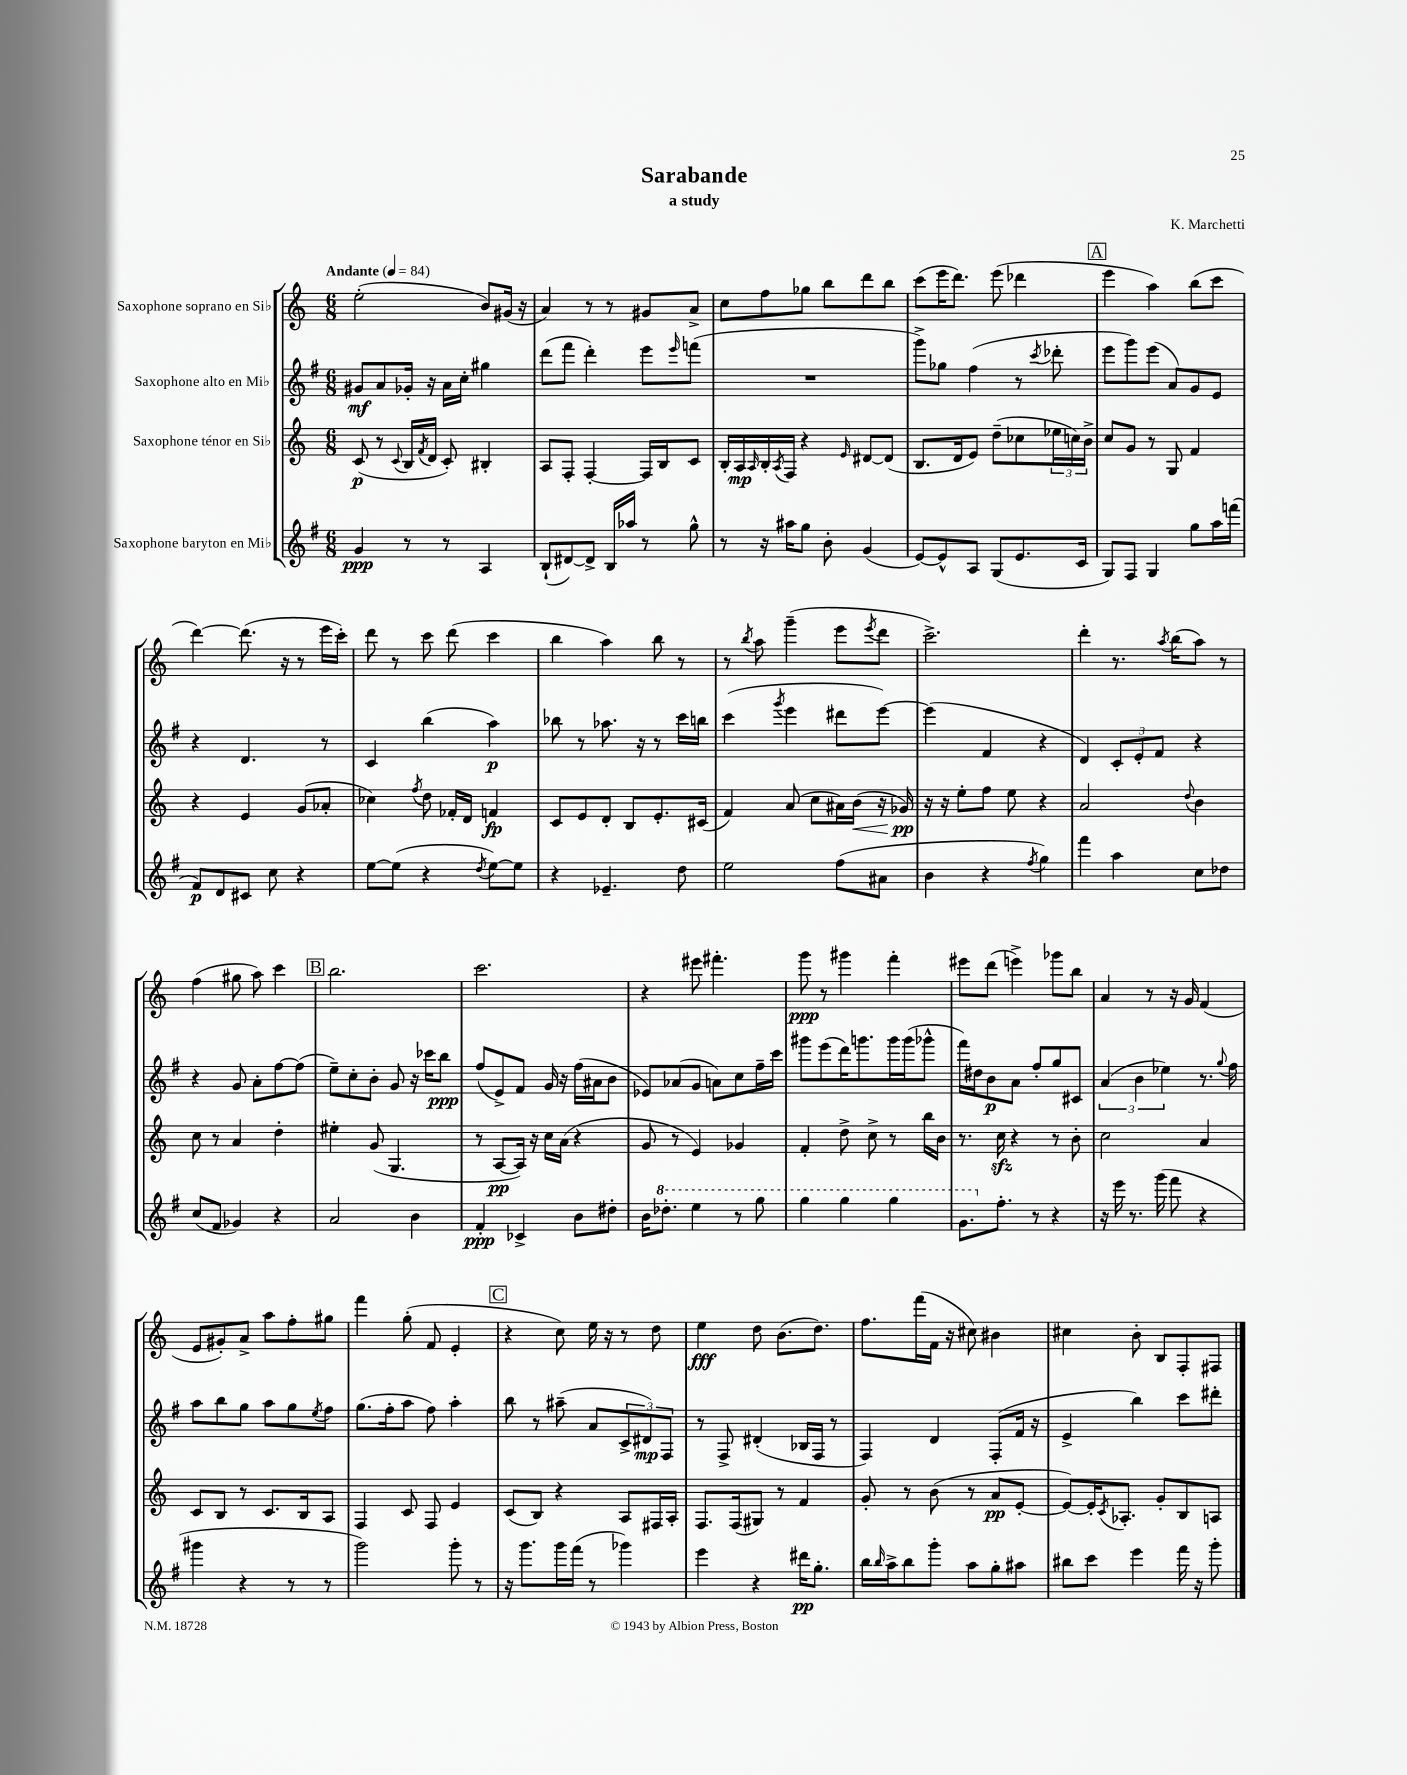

**kern	**dynam	**kern	**dynam	**kern	**dynam	**kern	**dynam
*part4	*part4	*part3	*part3	*part2	*part2	*part1	*part1
*staff4	*staff4	*staff3	*staff3	*staff2	*staff2	*staff1	*staff1
*I"Saxophone baryton en Mi♭	*	*I"Saxophone ténor en Si♭	*	*I"Saxophone alto en Mi♭	*	*I"Saxophone soprano en Si♭	*
*clefG2	*	*clefG2	*	*clefG2	*	*clefG2	*
*k[f#]	*	*k[]	*	*k[f#]	*	*k[]	*
*M6/8	*	*M6/8	*	*M6/8	*	*M6/8	*
*MM84	*	*MM84	*	*MM84	*	*MM84	*
=1	=1	=1	=1	=1	=1	=1	=1
!	!	!	!	!	!	!LO:TX:a:B:t=Andante	!
4g/	ppp	(8c/	p	8g#X/L	mf	(2ee'\	.
.	.	8r	.	8a/	.	.	.
.	.	8qqc/	.	.	.	.	.
8r	.	16B/LL	.	16g-X'/Jk	.	.	.
.	.	8qf/	.	.	.	.	.
.	.	16d/JJ	.	16r	.	.	.
8r	.	8c'/)	.	16a\LL	.	.	.
.	.	.	.	16cc'\JJ	.	.	.
4A/	.	4B#X'/	.	4gg#X\	.	8b/L)	.
.	.	.	.	.	.	(16g#X/Jk	.
.	.	.	.	.	.	16r	.
=2	=2	=2	=2	=2	=2	=2	=2
(8B`/L	.	8A/L	.	(8ddd\L	.	4a/)	.
[8d#X/)	.	8F'/J	.	8fff#\J	.	.	.
8d#^/J]	.	[4F'/	.	4ddd'\)	.	8r	.
16B/LL	.	.	.	.	.	8r	.
16aa-X/JJ	.	.	.	.	.	.	.
8r	.	16F/LL]	.	8eee\L	.	8g#X/L	.
.	.	16B/J	.	.	.	.	.
.	.	.	.	16qqeee/	.	.	.
8gg^^\	.	8c/J	.	(8fffn\J	.	8a^/J	.
=3	=3	=3	=3	=3	=3	=3	=3
8r	.	16B'/LL	.	2.r	.	8cc\L	.
.	.	16A/	mp	.	.	.	.
.	.	16qqA/	.	.	.	.	.
16r	.	16B'/	.	.	.	8ff\	.
.	.	8qA/	.	.	.	.	.
16aa#X\KL	.	16F/JJ	.	.	.	.	.
8gg\J	.	4r	.	.	.	8gg-X\J	.
8b'\	.	.	.	.	.	8bb\L	.
.	.	16qqe/	.	.	.	.	.
(4g/	.	[8d#X/L	.	.	.	8ddd\	.
.	.	(8d#/J]	.	.	.	8bb\J	.
=4	=4	=4	=4	=4	=4	=4	=4
[8e/L)	.	8.B/L	.	8ggg^\L)	.	(8ccc\L	.
8e^^/]	.	.	.	8gg-X\J	.	16eee\K	.
.	.	16d/k	.	.	.	8.ddd\J)	.
8A/J	.	8e/J)	.	(4ff#\	.	.	.
(8G/L	.	(8dd~\L	.	.	.	(8eee\	.
8.e/	.	8cc-X\	.	8r	.	4ddd-X\	.
.	.	.	.	8qccc/	.	.	.
.	.	24ee-X\L	.	8ddd-X'\	.	.	.
.	.	24ccn\)	.	.	.	.	.
16c/Jk	.	.	.	.	.	.	.
.	.	24b^\JJ	.	.	.	.	.
!!LO:REH:place=s1:t=A
=5	=5	=5	=5	=5	=5	=5	=5
8G/L)	.	8cc/L	.	8eee\L	.	4eee\	.
8F#/J	.	8g/J	.	8ggg\)	.	.	.
4G/	.	8r	.	(8eee\J	.	4aa\)	.
.	.	8G/	.	8a/L)	.	.	.
8gg\L	.	4f/	.	8g/	.	(8bb\L	.
16aa\L	.	.	.	8e/J	.	8ccc\J	.
(16fffn\JJ	.	.	.	.	.	.	.
!!LO:LB:g=z
=6	=6	=6	=6	=6	=6	=6	=6
8f#/L)	p	4r	.	4r	.	[4ddd\)	.
8d/	.	.	.	.	.	.	.
8c#X/J	.	4e/	.	4.d/	.	(8.ddd\]	.
8cc\	.	.	.	.	.	.	.
.	.	.	.	.	.	16r	.
4r	.	(8g/L	.	.	.	8r	.
.	.	8a-X'/J	.	8r	.	16eee\LL	.
.	.	.	.	.	.	16ccc'\JJ)	.
=7	=7	=7	=7	=7	=7	=7	=7
[8ee\L	.	4cc-X\)	.	4c/	.	8ddd\	.
(8ee\J]	.	.	.	.	.	8r	.
.	.	8qff/	.	.	.	.	.
4r	.	8dd\	.	(4bb\	.	8ccc\	.
.	.	16f-X'/LL	.	.	.	(8ddd\	.
.	.	16d/JJ	.	.	.	.	.
8qdd/	.	.	.	.	.	.	.
[8ee\L)	.	4fn/	fp	4aa\)	p	4ccc\	.
8ee\J]	.	.	.	.	.	.	.
=8	=8	=8	=8	=8	=8	=8	=8
4r	.	8c/L	.	8bb-X\	.	4bb\	.
.	.	8e/	.	8r	.	.	.
4.e-X~/	.	8d'/J	.	8.aa-X\	.	4aa\)	.
.	.	8B/L	.	.	.	.	.
.	.	.	.	16r	.	.	.
.	.	8.e'/	.	8r	.	8bb\	.
8dd\	.	.	.	16ccc\LL	.	8r	.
.	.	(16c#X/Jk	.	16bbn\JJ	.	.	.
=9	=9	=9	=9	=9	=9	=9	=9
2ee\	.	4f/)	.	(4ccc\	.	8r	.
.	.	.	.	.	.	8qbb/	.
.	.	.	.	.	.	8aa\	.
.	.	.	.	8qggg/	.	.	.
.	.	(8a/	.	4eee\	.	(4ggg~\	.
.	.	8cc\L	.	.	.	.	.
(8ff#\L	.	16a#X\L)	.	8ddd#X\L	.	8eee\L	.
!	!	!	!LO:HP:b	!	!	!	!
.	.	(16b\JJ	<	.	.	.	.
.	.	.	.	.	.	8qeee/	.
8a#X\J	.	16r	.	[8eee\J)	.	8ddd\J	.
.	.	16g-X/)	pp	.	.	.	.
.	.	.	[	.	.	.	.
=10	=10	=10	=10	=10	=10	=10	=10
4b\	.	16r	.	(4eee\]	.	2.ccc^\)	.
.	.	16r	.	.	.	.	.
.	.	8ee'\L	.	.	.	.	.
4r	.	8ff\J	.	4f#/	.	.	.
.	.	8ee\	.	.	.	.	.
8qff#/	.	.	.	.	.	.	.
4gg\)	.	4r	.	4r	.	.	.
=11	=11	=11	=11	=11	=11	=11	=11
4fff#\	.	2a/	.	4d/)	.	4ddd'\	.
4aa\	.	.	.	12c'/L	.	8.r	.
.	.	.	.	12e'/	.	.	.
.	.	.	.	12f#/J	.	.	.
.	.	.	.	.	.	8qaa/	.
.	.	.	.	.	.	(16bb\KL	.
.	.	8qqdd/	.	.	.	.	.
8cc\L	.	4b\	.	4r	.	8aa\J)	.
8dd-X\J	.	.	.	.	.	8r	.
!!LO:LB:g=z
=12	=12	=12	=12	=12	=12	=12	=12
(8cc/L	.	8cc\	.	4r	.	(4ff\	.
8f#/J	.	8r	.	.	.	.	.
4g-X/)	.	4a/	.	8g/	.	8gg#X\	.
.	.	.	.	8a'\L	.	8aa\)	.
4r	.	4dd'\	.	[8ff#\	.	4ccc\	.
.	.	.	.	(8ff#\J]	.	.	.
!!LO:REH:place=s1:t=B
=13	=13	=13	=13	=13	=13	=13	=13
2a/	.	4ee#X'\	.	8ee~\L)	.	2.bb\	.
.	.	.	.	8cc'\	.	.	.
.	.	(8g/	.	8b'\J	.	.	.
.	.	4.G/	.	8g/	.	.	.
4b\	.	.	.	16r	.	.	.
.	.	.	.	16ccc-X\KL	.	.	.
.	.	.	.	8bb\J	ppp	.	.
=14	=14	=14	=14	=14	=14	=14	=14
4f#'/	ppp	8r	.	(8ff#/L	.	2.ccc\	.
.	.	[8A/L	pp	8e^/)	.	.	.
4c-X^/	.	16A/Jk])	.	8f#/J	.	.	.
.	.	16r	.	.	.	.	.
.	.	16cc\LL	.	16g/	.	.	.
.	.	(16a\JJ	.	16r	.	.	.
8b\L	.	4r	.	(16ff#\LL	.	.	.
.	.	.	.	16a#X\J	.	.	.
8dd#X'\J	.	.	.	8b\J	.	.	.
=15	=15	=15	=15	=15	=15	=15	=15
16b\KL	.	8g/	.	8e-X/L)	.	4r	.
*8va	*	*	*	*	*	*	*
8.ddd-X'\J	.	.	.	.	.	.	.
.	.	8r	.	(8a-X/	.	.	.
4eee\	.	4e/)	.	8g/J	.	8eee#X\	.
.	.	.	.	8an\L)	.	4.fff#X'\	.
8r	.	4g-X/	.	8cc\	.	.	.
8ggg\	.	.	.	16ff#~\L	.	.	.
.	.	.	.	16ccc\JJ	.	.	.
=16	=16	=16	=16	=16	=16	=16	=16
4ggg\	.	4f'/	.	8ggg#X\L	.	8ggg\	ppp
.	.	.	.	(8eee\	.	8r	.
4ggg\	.	8dd^\	.	16ddd\K)	.	4ggg#X\	.
.	.	.	.	8.gggn\	.	.	.
.	.	8cc^\	.	.	.	.	.
4ggg\	.	8r	.	16ggg\L	.	4fff'\	.
.	.	.	.	(16ggg\J	.	.	.
.	.	16bb\LL	.	8ggg-X^^\J	.	.	.
.	.	16b\JJ	.	.	.	.	.
=17	=17	=17	=17	=17	=17	=17	=17
8.gg\L	.	8.r	.	16fff#\LL)	.	8eee#X\L	.
.	.	.	.	16dd#X\J	.	.	.
.	.	.	.	8b\	p	(8ddd\J	.
*X8va	*	*	*	*	*	*	*
8.ff#'\J	.	16cczz\	.	.	.	.	.
.	.	4r	.	8a\J	.	4eeen^\)	.
8r	.	.	.	8ff#'/L	.	.	.
4r	.	8r	.	8gg/	.	8ggg-X\L	.
.	.	8b'\	.	8c#X/J	.	8bb\J	.
=18	=18	=18	=18	=18	=18	=18	=18
16r	.	2cc\	.	(6a/	.	4a/	.
16eee\	.	.	.	.	.	.	.
8.r	.	.	.	.	.	.	.
.	.	.	.	6b\	.	.	.
.	.	.	.	.	.	8r	.
(16ggg\	.	.	.	.	.	.	.
.	.	.	.	6ee-X\)	.	.	.
8fff#\	.	.	.	.	.	16r	.
.	.	.	.	.	.	16g/	.
4r	.	4a/	.	8.r	.	(4f/	.
.	.	.	.	8qqgg/	.	.	.
.	.	.	.	16ff#\	.	.	.
!!LO:LB:g=z
=19	=19	=19	=19	=19	=19	=19	=19
4ggg#X\	.	8c/L	.	8aa\L	.	8e/L	.
.	.	8B/J	.	8bb\	.	8g#X'/)	.
4r	.	8r	.	8gg\J	.	8a^/J	.
.	.	8.c/L	.	8aa\L	.	8aa\L	.
8r	.	.	.	8gg\	.	8ff'\	.
.	.	16B/k	.	.	.	.	.
.	.	.	.	8qee/	.	.	.
8r	.	8A/J	.	8ff#\J	.	8gg#X\J	.
=20	=20	=20	=20	=20	=20	=20	=20
2ggg\)	.	4F/	.	(8.gg\L	.	4fff\	.
.	.	.	.	16ff#'\k	.	.	.
.	.	8c/	.	8aa\J	.	(8gg'\	.
.	.	8F/	.	8ff#\)	.	8f/	.
8ggg'\	.	4e/	.	4aa'\	.	4e'/	.
8r	.	.	.	.	.	.	.
!!LO:REH:place=s1:t=C
=21	=21	=21	=21	=21	=21	=21	=21
16r	.	(8c/L	.	8bb\	.	4r	.
8.ggg\L	.	.	.	.	.	.	.
.	.	8B/J)	.	8r	.	.	.
16ggg\L	.	4r	.	(8aa#X~\	.	8cc\)	.
(16fff#\JJ	.	.	.	.	.	.	.
8r	.	.	.	8a/L	.	16ee\	.
.	.	.	.	.	.	16r	.
4ggg-X\)	.	8A/L	.	12c^/	.	8r	.
.	.	.	.	12d#X/)	mp	.	.
.	.	16F#X/L	.	.	.	8dd\	.
.	.	.	.	12F#/J	.	.	.
.	.	16A'/JJ	.	.	.	.	.
=22	=22	=22	=22	=22	=22	=22	=22
4eee\	.	8.F/L	.	8r	.	4ee\	fff
.	.	.	.	8F#^/	.	.	.
.	.	(16F/k	.	.	.	.	.
4r	.	8G#X/J)	.	(4d#X'/	.	8dd\	.
.	.	8r	.	.	.	(8.b\L	.
16ddd#X\KL	pp	4f/	.	16B-X/LL	.	.	.
8.gg'\J	.	.	.	16F#/JJ	.	8.dd\J)	.
.	.	.	.	8r	.	.	.
=23	=23	=23	=23	=23	=23	=23	=23
16bb\LL	.	8g'/	.	4F#/)	.	8.ff\L	.
16qqbb/	.	.	.	.	.	.	.
16aa^\J	.	.	.	.	.	.	.
8bb\	.	8r	.	.	.	.	.
.	.	.	.	.	.	(16fff\L	.
8ggg'\J	.	(8b\	.	4d/	.	16f\JJ	.
.	.	.	.	.	.	16r	.
8aa\L	.	8r	.	.	.	8cc#X\)	.
8gg'\	.	8a/L	pp	(8F#'/L	.	4b#X\	.
8aa#X\J	.	[8e'/J	.	16f#/Jk	.	.	.
.	.	.	.	16r	.	.	.
=24	=24	=24	=24	=24	=24	=24	=24
8bb#X\L	.	8e/L_)	.	4e^/	.	4cc#X\	.
8ccc\J	.	16e'/K]	.	.	.	.	.
.	.	8qc/	.	.	.	.	.
.	.	8.A-X'/J	.	.	.	.	.
4eee\	.	.	.	4bb\)	.	8b'\	.
.	.	8g'/L	.	.	.	8B/L	.
16fff#\	.	8B/	.	8ccc\L	.	8F'/	.
16r	.	.	.	.	.	.	.
8ggg'\	.	8An/J	.	8ddd#X'\J	.	8F#X/J	.
==	==	==	==	==	==	==	==
*-	*-	*-	*-	*-	*-	*-	*-
